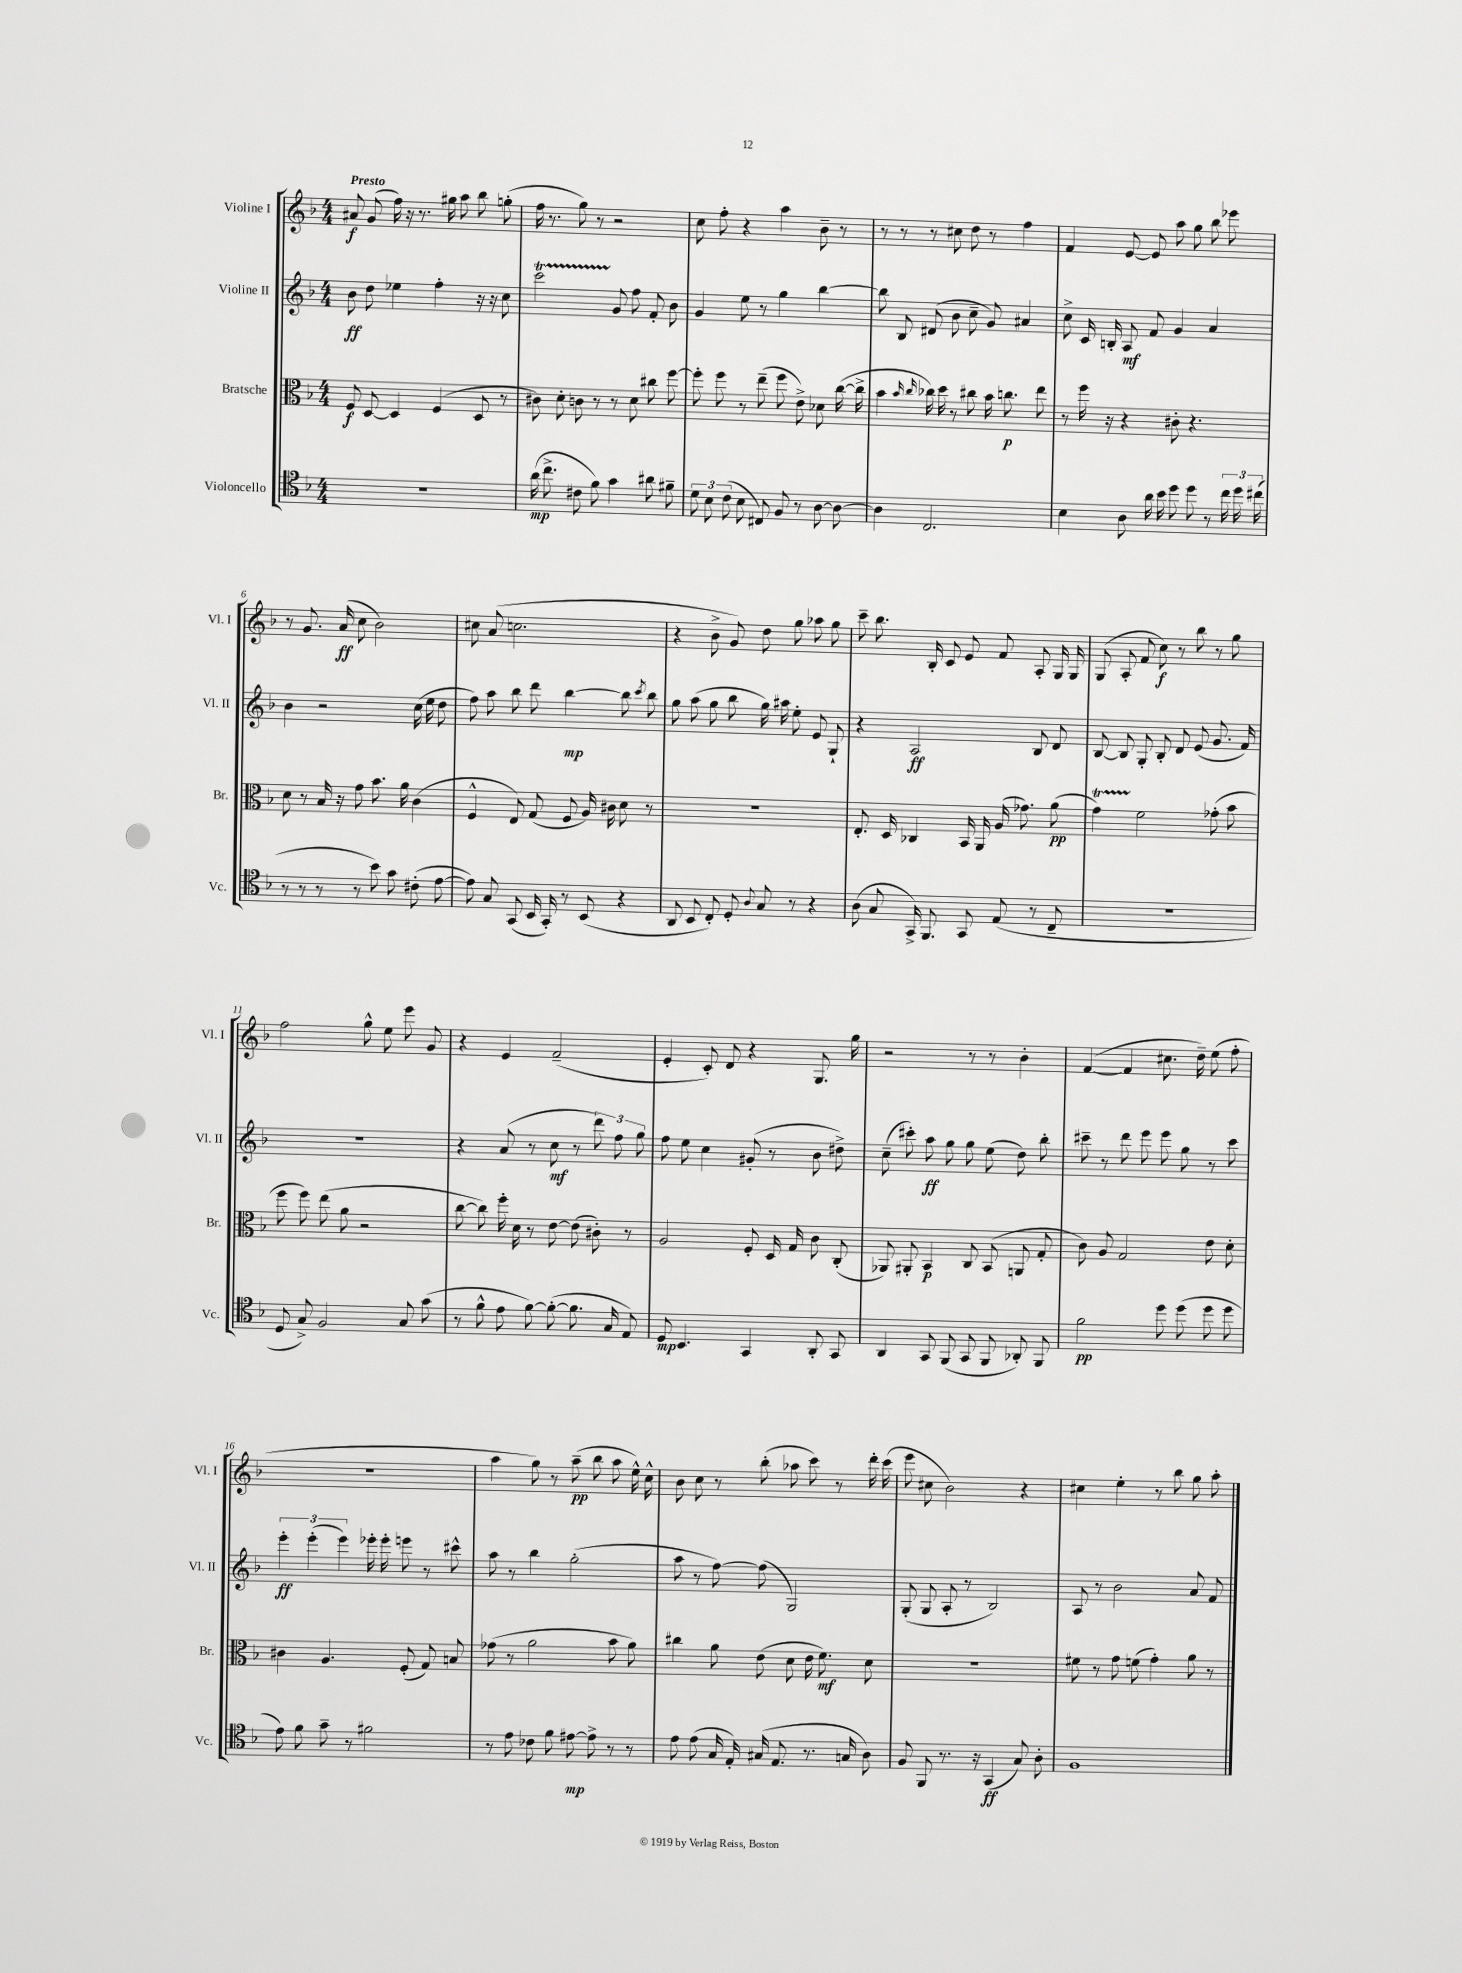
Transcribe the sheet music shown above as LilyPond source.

<<
\new StaffGroup <<
\new Staff = "s0" \with { instrumentName = "Violine I" shortInstrumentName = "Vl. I" } {
    \clef treble \key f \major \numericTimeSignature \time 4/4 \tempo "Presto"
    \autoBeamOff ais'8\f g'8( f''16) r16 r8. gis''16 a''8 bes''8 g''8-.( |
    f''16 r8. g''8) r8 r2 |
    c''8 f''8-. r4 a''4 bes'8-- r8 |
    r8 r8 r8 cis''8 d''8 r8 f''4 |
    f'4 e'8~ e'8 a''8 g''8 bes''8 ees'''8 |
    r8 g'8. a'16\ff( c''8 bes'2) |
    cis''8 a'8( c''2. |
    r4 bes'8-> g'8) d''8 g''8 aes''8 g''8 |
    c'''8-- bes''8. bes16-. c'8 e'8 f'8 a8-. g16 g16 |
    g8( a8-. f'8 c''8\f) r8 bes''8 r8 g''8 |
    f''2 g''8-^ e''8 e'''8 g'8 |
    r4 e'4 f'2--( |
    e'4-. c'8-.) d'8 r4 g8. g''16 |
    r2 r8 r8 bes'4-. |
    f'4~( f'4 cis''8. d''16--) e''8( f''8-. |
    r1 |
    a''4 g''8) r8 a''8--\pp( bes''8 a''8 e''16-^) c''16-^ |
    bes'8 c''8 r8 bes''8-.( aes''8 c'''8) r8 d'''16-. c'''16( |
    e'''8 cis''8 bes'2) r4 |
    cis''4 e''4-. r8 bes''8 g''8 a''8-. \bar "|." |
}
\new Staff = "s1" \with { instrumentName = "Violine II" shortInstrumentName = "Vl. II" } {
    \clef treble \key f \major \numericTimeSignature \time 4/4
    \autoBeamOff bes'8\ff d''8 ees''4 f''4-. r16 r16 c''8 |
    c'''2\startTrillSpan g'8\stopTrillSpan f''8 f'8-. bes'8 |
    g'4 e''8 r8 g''4 bes''4~ |
    bes''8 bes8 dis'8( bes'8 c''8-- g'8) ais'4 |
    c''8-> c'16 b16-. a8\mf f'8 g'4 a'4 |
    bes'4 r2 c''16( e''16 d''8 |
    f''8) a''8 bes''8 d'''8 bes''4~\mp bes''8 \acciaccatura { c'''8 } bes''8 |
    g''8 a''8( g''8 bes''8 g''16) ais''16 e''8-. e'8 g8-! |
    r4 a2\ff bes8 d'8 |
    bes8~ bes8 g8-. bes8-. d'8 e'8( g'8. f'16) |
    r1 |
    r4 a'8( r8 c''8\mf r8 \tuplet 3/2 { d'''8) f''8 g''8 } |
    f''8 e''8 c''4 gis'8-.( r8 bes'8 dis''8->) |
    c''8--( cis'''8-.) a''8\ff g''8 g''8 e''8( d''8) bes''8-. |
    cis'''8-- r8 d'''8 e'''8 e'''8 g''8 r8 cis'''8 |
    \tuplet 3/2 { e'''4-.\ff e'''4-.( e'''4) } ees'''16-. ees'''16-. e'''8 r8 cis'''8-^ |
    a''8 r8 bes''4 g''2-.( |
    a''8 r8 f''8~) f''8( g2) |
    g8-.( g8 a8-. r8 bes2) |
    a8 r8 bes'2 a'8 f'8 \bar "|." |
}
\new Staff = "s2" \with { instrumentName = "Bratsche" shortInstrumentName = "Br." } {
    \clef alto \key f \major \numericTimeSignature \time 4/4
    \autoBeamOff f8\f d8~ d4 f4( d8 r8 |
    cis'8) d'8-. c'8 r8 r8 d'8 cis''8 f''8~ |
    f''8-. f''8 r8 e''8--( f''8 e'8->) des'8 c''16~( c''16-> |
    bes'4 \grace { bes'16 c''16 } ces''16) d''16 r8 cis''8 bes'16 c''8.\p e''8 |
    r8 f''16 r16 r4 cis'8-. r4. |
    d'8 r8 bes16 r16 g'8 bes'8. a'16 c'4( |
    f4-^ e8) g8( f8 a16) cis'16 d'8 r8 |
    R1 |
    e8.-. d16 ces4 bes,16 a,16 a16( ges'8.) a'8\pp( |
    g'4\startTrillSpan) f'2\stopTrillSpan ges'8-.( bes'8 |
    f''8 f''8) e''8( a'8 r2 |
    c''8~ c''8) f''16-. d'16 r8 e'8~ e'8( cis'8-.) r8 |
    a2 f8-. d16 g16 c'8 c8-.( |
    aes,8) ais,8-. bes,4\p c8 bes,8( a,8 g8-. |
    c'8) a8 g2 e'8 d'8-. |
    cis'4 a4. f8-.( g8) b8 |
    ges'8( r8 a'2 bes'8 a'8) |
    cis''4 a'8 e'8( d'8 e'16 f'8.\mf) d'8 |
    R1 |
    fis'8 r8 g'8 f'8( g'4-.) a'8 r8 \bar "|." |
}
\new Staff = "s3" \with { instrumentName = "Violoncello" shortInstrumentName = "Vc." } {
    \clef tenor \key f \major \numericTimeSignature \time 4/4
    \autoBeamOff r1 |
    a'16\mp( c''8.-> cis'8 f'8) g'4 ais'8 fis'8-- |
    \tuplet 3/2 { d'8 bes8 c'8( } bes8 cis8) f8 r8 a8~ a8~ |
    a4 c2. |
    bes4 a8 a'16 bes'16 d''8 d''8 r8 \tuplet 3/2 { c''16 d''16 cis''16( } |
    r8 r8 r8 r8 bes'8) g'8 cis'8-.( e'8~ |
    e'8) g8 g,8( bes,16 g,16-.) r8 bes,8( r4 |
    a,8 bes,8 c8-.) d8-. \appoggiatura { a8 } g8 r8 r4 |
    a8( g8 g,16->) f,8. g,8 e8( r8 c8-- |
    R1 |
    d8 g8->) f2 g8 g'8( |
    r8 f'8-^ e'8 f'8~) f'8~-.( f'8. g16 e8) |
    d8\mp bes,4. g,4 a,8-. g,8 |
    a,4 g,8 f,8( g,8 f,8 aes,8-.) f,8 |
    f'2\pp d''8 d''8( d''8 d''8 |
    e'8) f'8 g'8-- r8 fis'2 |
    r8 e'8 ces'8 f'8 eis'8~\mp eis'8-> r8 r8 |
    e'8 e'8( g16 e16-.) gis16( e8. r8. g16 a8) |
    f8 f,8 r8. r16 g,4\ff( g8) a8-. |
    f1 \bar "|." |
}
>>
>>
